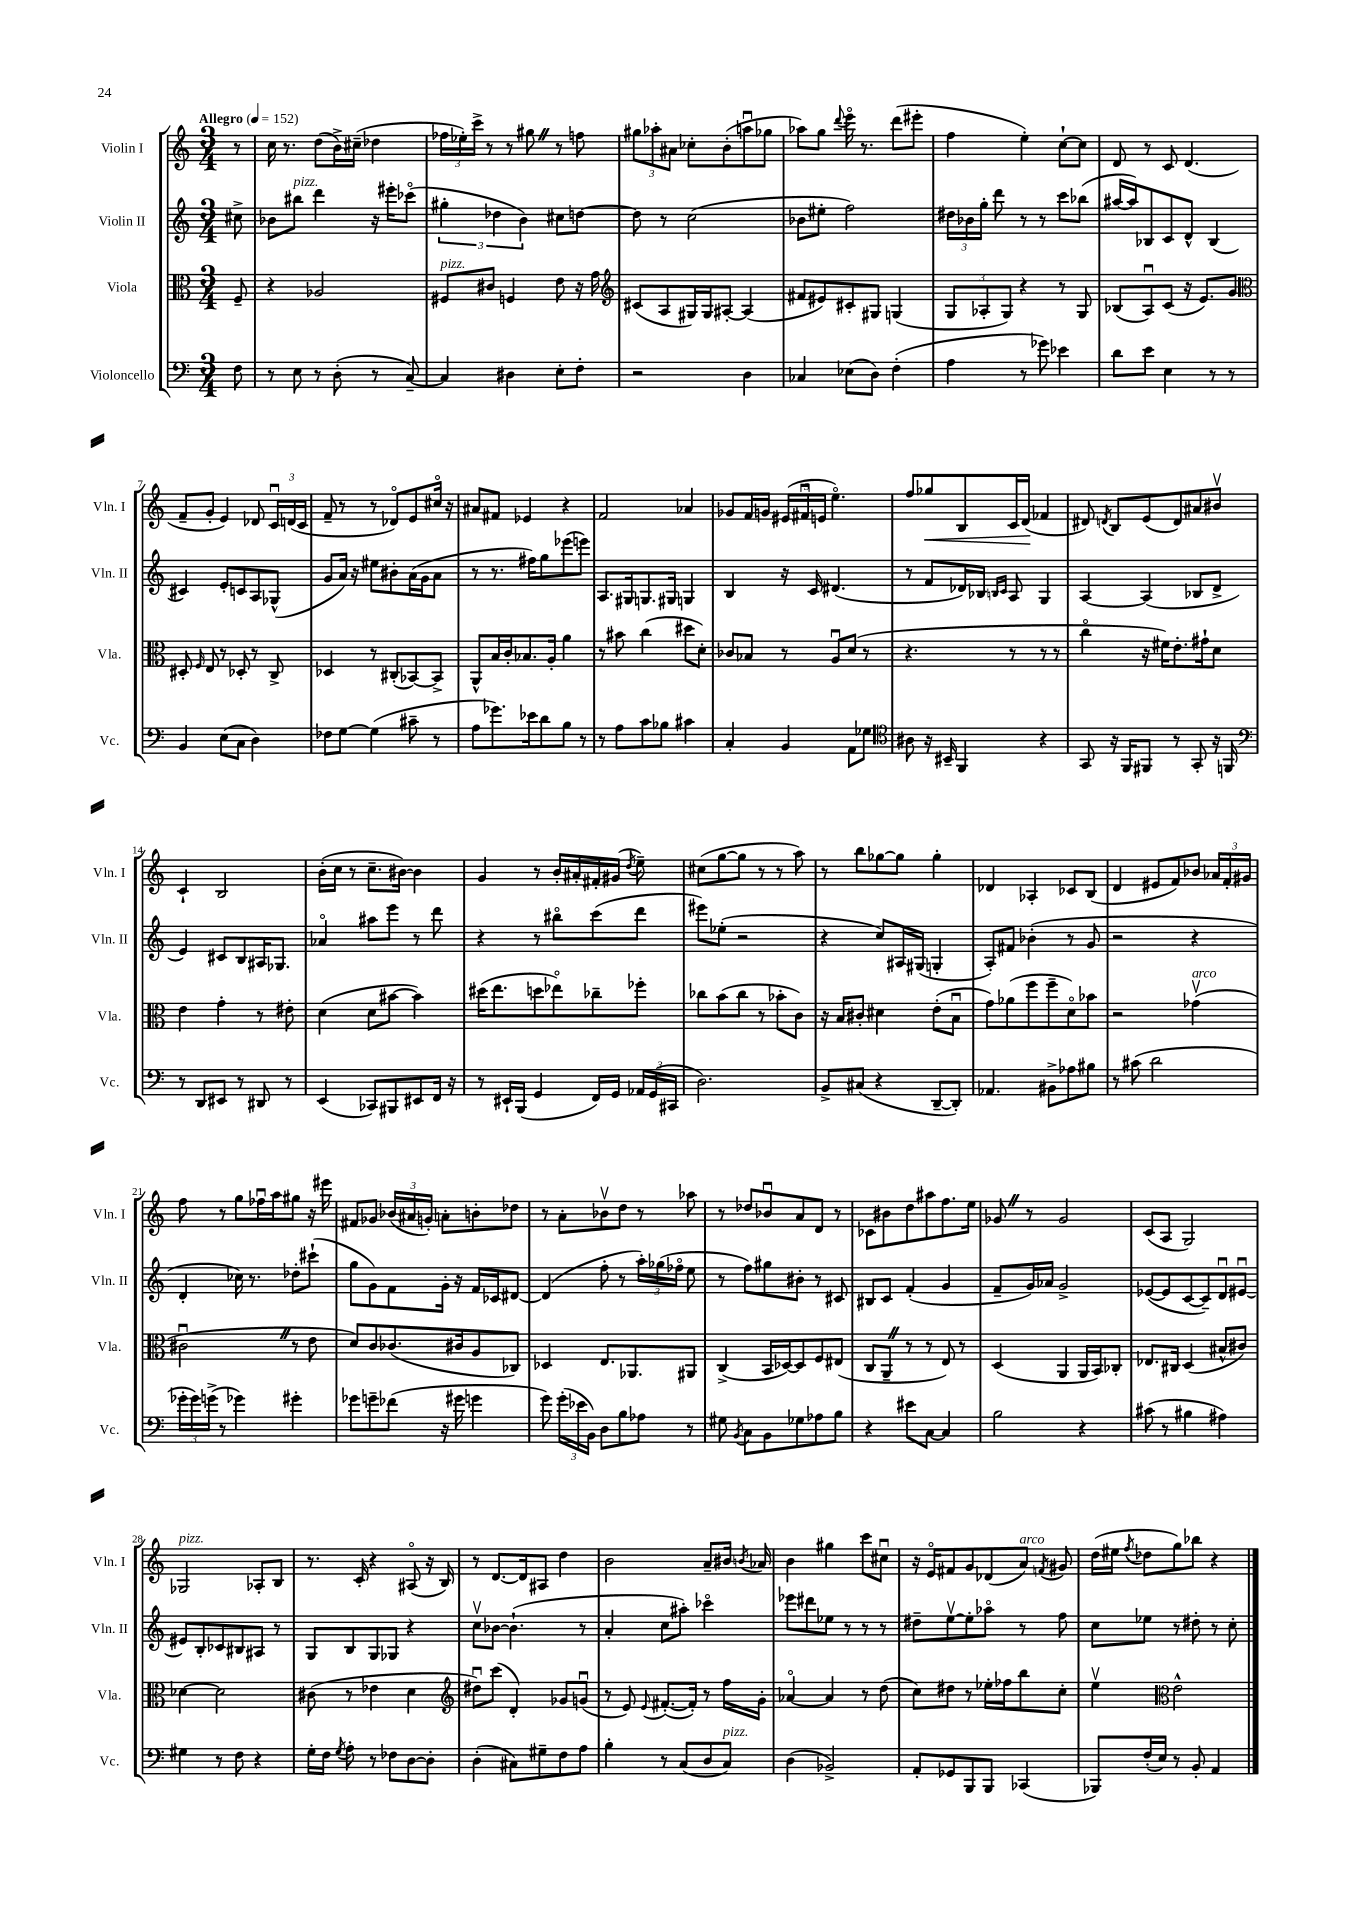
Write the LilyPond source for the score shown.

<<
\new StaffGroup <<
\new Staff = "s0" \with { instrumentName = "Violin I" shortInstrumentName = "Vln. I" } {
    \clef treble \key c \major \numericTimeSignature \time 3/4 \partial 8 \tempo "Allegro" 4 = 152
    \autoBeamOff r8 |
    c''16 r8. d''8[( b'16->) cis''16]--( des''4 |
    \tuplet 3/2 { fes''16[ ees''16-.) c'''16]-> } r8 r8 gis''8 \once \override BreathingSign.text = \markup { \musicglyph "scripts.caesura.straight" } \breathe r8 f''8 |
    \tuplet 3/2 { gis''8[ aes''8-. ais'8] } ces''8[-. b'8-.( a''8\downbow ges''8] |
    aes''8[) g''8] \appoggiatura { d'''8 } e'''16\flageolet r8. d'''8[( eis'''8]-. |
    f''4 e''4-.) c''8[~-! c''8] |
    d'8 r8 c'8 d'4.( |
    f'8[-- g'8]-. e'4) des'8 \tuplet 3/2 { c'16[\downbow d'16( c'16] } |
    f'8-- r8 r8 des'8[\flageolet) e'8 cis''16]\flageolet r16 |
    ais'8[ fis'8] ees'4 r4 |
    f'2 aes'4 |
    ges'8[ f'16 g'16] \tuplet 3/2 { eis'16[( fis'16\downbow e'16] } e''4.\flageolet) |
    f''8[ ges''8\< b8 c'16 d'16]\!( fes'4 |
    dis'8) \acciaccatura { d'8 } b8[ e'8( d'8) ais'8 bis'8]\upbow |
    c'4-! b2 |
    b'16[-.( c''16] r8 c''8.[-- bis'16]~) bis'4 |
    g'4 r8 b'16[-. ais'16-. fis'16-. gis'16]( \acciaccatura { d''8 } e''8--) |
    cis''8[( g''8~ g''8] r8 r8 a''8) |
    r8 b''8[ ges''8~ ges''8] ges''4-. |
    des'4 aes4-. ces'8[ b8]( |
    d'4 eis'8[ f'8) bes'8] \tuplet 3/2 { aes'16[ f'16-. gis'16] } |
    f''8 r8 g''8[ fes''16\downbow a''16 gis''8] r16 eis'''16 |
    fis'8[ ges'8] \tuplet 3/2 { bes'16[( ais'16 g'16]-.) } a'8[-. b'8-. des''8] |
    r8 a'8[-. bes'8\upbow d''8] r8 aes''8 |
    r8 des''8[ bes'8\downbow a'8 d'8] r8 |
    ces'8[ bis'8 d''8 ais''8 f''8. e''16] |
    ges'8 \once \override BreathingSign.text = \markup { \musicglyph "scripts.caesura.straight" } \breathe r8 ges'2 |
    c'8[( a8] g2) |
    ges2^\markup { \italic "pizz." } aes8[-. b8] |
    r8. c'16-. r4 ais8\flageolet( r16 b16) |
    r8 d'8.[~ d'16 ais8] d''4 |
    b'2 a'8[-- bis'16] \acciaccatura { b'8 } aes'16 |
    b'4 gis''4 c'''8[ cis''8]\downbow |
    r16 e'16[\flageolet fis'8 g'8 des'8( a'8]^\markup { \italic "arco" }) \acciaccatura { f'8 } gis'8 |
    d''16[( eis''16] \acciaccatura { f''8 } des''8[ g''8) bes''8] r4 \bar "|." |
}
\new Staff = "s1" \with { instrumentName = "Violin II" shortInstrumentName = "Vln. II" } {
    \clef treble \key c \major \numericTimeSignature \time 3/4 \partial 8
    \autoBeamOff cis''8-> |
    bes'8[ bis''8]^\markup { \italic "pizz." } d'''4 r16 eis'''16[-. ces'''8]\flageolet( |
    \tuplet 3/2 { gis''4-. des''4 b'4) } cis''8[ d''8]~ |
    d''8 r8 c''2( |
    bes'8[ eis''8]-. f''2) |
    \tuplet 3/2 { dis''16[ bes'16 g''16]-. } d'''8 r8 r8 c'''8[ bes''8]( |
    ais''16[~ ais''16) bes8 c'8 d'8]-^ bes4( |
    cis'4) e'8[-. c'8 a8 ges8]-^( |
    g'8[ a'16]) r16 eis''8[ bis'8-. a'16( g'16 a'8] |
    r8 r8. fis''16[) g''8 ees'''8( e'''8]) |
    a8.[ gis16 g8. gis16] g4 |
    b4 r16 c'16 dis'4.( |
    r8 f'8[ des'16) bes16] \grace { b16[ c'16] } a8 g4 |
    a4~ a4( bes8[ d'8]-> |
    e'4) cis'8[ b8 ais16 ges8.] |
    aes'4\flageolet ais''8[ e'''8] r8 d'''8 |
    r4 r8 bis''8[\flageolet c'''8( d'''8] |
    eis'''8[) ees''8]-.( r2 |
    r4 c''8[) ais16 gis16]( g4-. |
    a8[-.) fis'8] bes'4-.( r8 g'8 |
    r2 r4 |
    d'4-. ces''16) r8. des''8[-. cis'''8]-!( |
    g''8[ g'8) f'8 g'16]-. r16 f'16[ ces'16 dis'8]~ |
    dis'4( f''8-. r8 \tuplet 3/2 { a''16[-.) ges''16( fes''16]\flageolet } e''8 |
    r8 f''8[) gis''8 bis'8]-. r8 cis'8 |
    bis8[ c'8] f'4-.( g'4 |
    f'8[-- g'16) aes'16] g'2-> |
    ees'8[~( ees'8 c'8~ c'8--) d'8\downbow eis'8]~\downbow |
    eis'8[ b8-. ces'8 bis8 ais8] r8 |
    g8[ b8 g8 ges8] r4 |
    c''8[\upbow bes'8]~ bes'4.-!( r8 |
    a'4-. c''8[ ais''8]-.) ces'''4\flageolet |
    ees'''8[ dis'''8 ees''8] r8 r8 r8 |
    dis''8[-- e''8~\upbow e''8-. aes''8]\flageolet r8 f''8 |
    c''8[ ees''8] r8 dis''8-. r8 c''8-. \bar "|." |
}
\new Staff = "s2" \with { instrumentName = "Viola" shortInstrumentName = "Vla." } {
    \clef alto \key c \major \numericTimeSignature \time 3/4 \partial 8
    \autoBeamOff f8-- |
    r4 aes2 |
    fis8[^\markup { \italic "pizz." } cis'8] f4 e'8 r16 g'16 |
    \clef treble cis'8[( a8 gis16) gis16 ais8]~-. ais4( |
    fis'8[ eis'8) cis'8-. gis8] g4( |
    \tuplet 3/2 { g8[ aes8-. g8]) } r4 r8 g8 |
    bes8[( a8\downbow) c'8]( r16 e'8.[) g'8] |
    \clef alto dis8-. \grace { f16 } e8 r8 des8-. r8 c8-> |
    des4 r8 cis8[-.( bes,8~) bes,8]-> |
    a,8[-^ b16 c'16-. bes8. a16]-. a'4 |
    r8 bis'8 c''4( dis''8[ d'8]-.) |
    ces'8[ bes8] r8 a8[\downbow d'8]( r8 |
    r4. r8 r8 r8 |
    c''4\flageolet r16 fis'16[) e'8.-. gis'16-! d'8] |
    e'4 g'4-. r8 eis'8-. |
    d'4( d'8[ bis'8]~ bis'4) |
    dis''16[( e''8. d''8 ees''8\flageolet) ces''8-- fes''8]-. |
    ces''8[ b'8( ces''8] r8 bes'8[-. c'8]) |
    r16 b16[ cis'8]-. dis'4 e'8[-.( b8]\downbow |
    g'8[) aes'8( f''8 f''8-- d'8\flageolet) bes'8] |
    r2 ges'4\upbow^\markup { \italic "arco" }( |
    cis'2\downbow \once \override BreathingSign.text = \markup { \musicglyph "scripts.caesura.straight" } \breathe r8 e'8 |
    d'8[) c'8 ces'8.( cis'16 a8 ces8]) |
    des4 e8.[ aes,8. ais,8] |
    c4->( b,16[ des16~) des8 f8 eis8]( |
    c8[ a,8]-- \once \override BreathingSign.text = \markup { \musicglyph "scripts.caesura.straight" } \breathe r8 r8 e8) r8 |
    d4( a,4 a,16[ b,16) ces8]-. |
    ees8.[ cis16] d4( bis8[-^ cis'8]) |
    des'4~ des'2 |
    cis'8( r8 ees'4 d'4 |
    \clef treble dis''8[\downbow) c'''8]( d'4-.) ges'8[ g'8]\downbow( |
    r8 e'8) \appoggiatura { e'8 } fis'8.[~-.( fis'16]-.) r8 f''16[ g'16]-. |
    aes'4~\flageolet aes'4 r8 d''8( |
    c''8[) dis''8] r8 ees''16[-. fes''16 b''8 c''8]-. |
    e''4\upbow \clef alto e'2-^ \bar "|." |
}
\new Staff = "s3" \with { instrumentName = "Violoncello" shortInstrumentName = "Vc." } {
    \clef bass \key c \major \numericTimeSignature \time 3/4 \partial 8
    \autoBeamOff f8 |
    r8 e8 r8 d8-.( r8 c8~--) |
    c4 dis4 e8[-. f8]-. |
    r2 d4 |
    ces4 ees8[( d8]) f4-.( |
    a4 r8 ges'8) ees'4 |
    d'8[ e'8] e4 r8 r8 |
    b,4 e8[( c8] d4) |
    fes8[ g8]~ g4( cis'8-- r8 |
    a8[ ges'8.) ees'16 d'8 b8] r8 |
    r8 a8[ c'8 bes8] cis'4 |
    c4-. b,4 a,8[ ges8] |
    \clef tenor ais8 r16 bis,16-- f,4 r4 |
    g,8 r16 f,16[ fis,8] r8 g,8-. r16 f,16 |
    \clef bass r8 d,8[ eis,8] r8 dis,8 r8 |
    e,4( ces,8[) bis,,8 eis,8 f,16] r16 |
    r8 eis,16[-! b,,16]( g,4 f,16[) g,16] \tuplet 3/2 { aes,16[ g,16( cis,16] } |
    d2.) |
    b,8[-> cis8]( r4 d,8[~-- d,8]-.) |
    aes,4. bis,8[-> aes8 bis8] |
    r8 cis'8( d'2 |
    \tuplet 3/2 { ges'16[-. ges'16) g'16]->( } r8 ges'4) gis'4-. |
    ges'8[ g'8-- fes'8]( r16 gis'16 g'4 |
    g'8) \tuplet 3/2 { g'16[-.( ees'16 b,16]) } d8[ b8 aes8] r8 |
    gis8 \acciaccatura { b,8 } c8[ b,8 ges8 aes8 b8] |
    r4 eis'8[ c8]~ c4 |
    b2 r4 |
    cis'8( r8 bis4 ais4) |
    gis4 r8 f8 r4 |
    g16[-. f16] \acciaccatura { g8 } a8-. r8 fes8[ d8~ d8]-. |
    d4-.( cis8[) gis8-- f8 a8] |
    b4-. r8 c8[( d8 c8]^\markup { \italic "pizz." }) |
    d4( bes,2->) |
    a,8[-. ges,8 b,,8 b,,8] ces,4( |
    bes,,8[) f16-.( e16]) r8 b,8-. a,4 \bar "|." |
}
>>
>>
